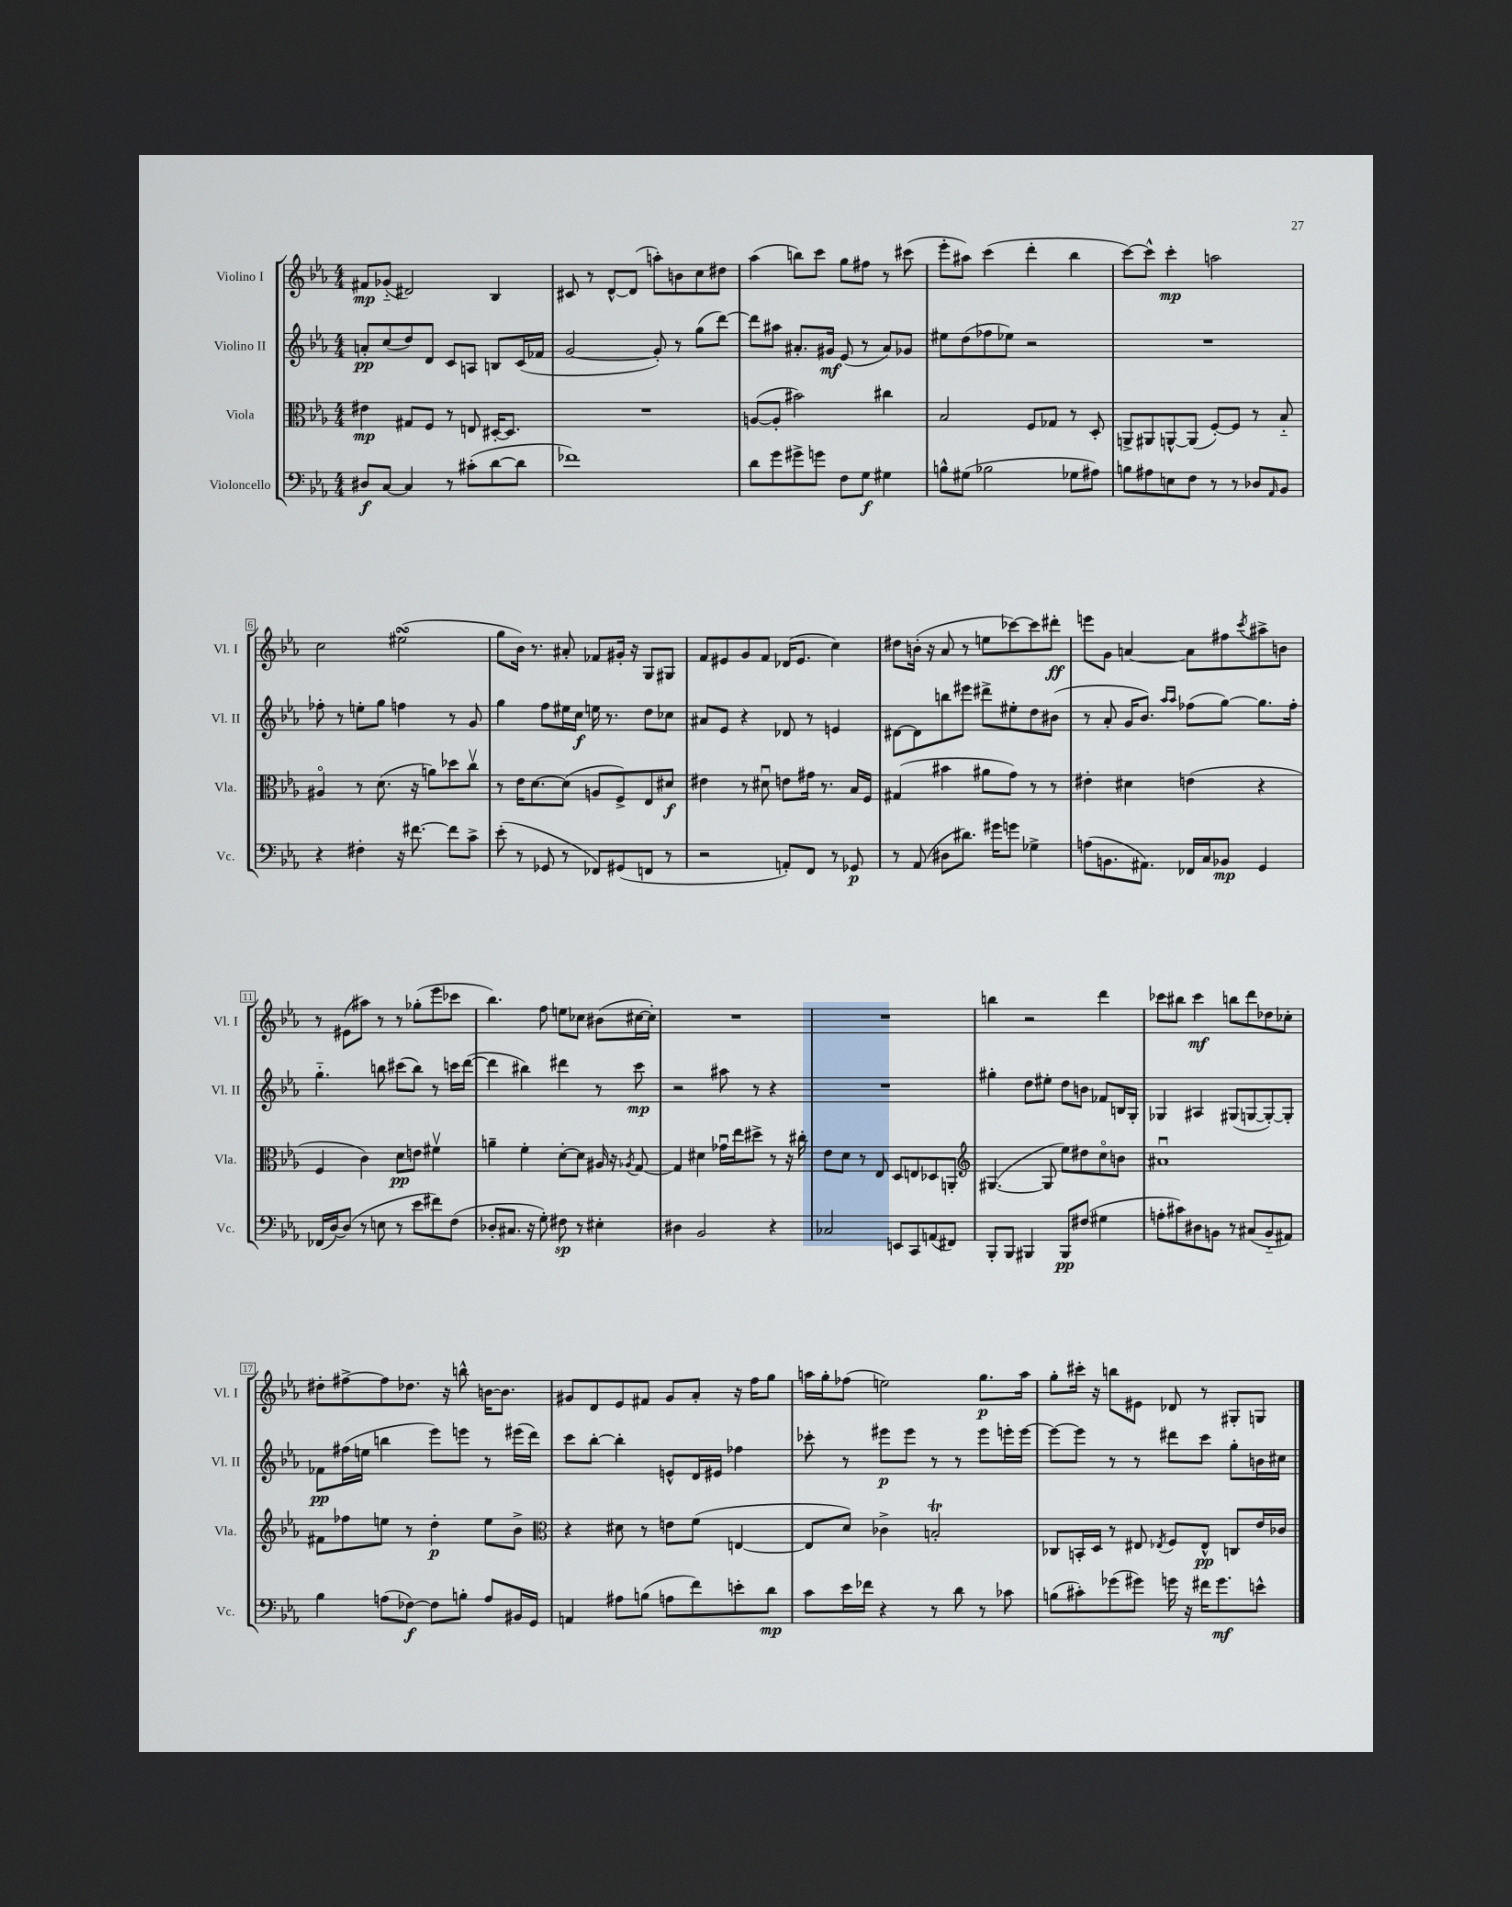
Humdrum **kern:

**kern	**kern	**kern	**kern
*staff4	*staff3	*staff2	*staff1
*clefF4	*clefC3	*clefG2	*clefG2
*k[b-e-a-]	*k[b-e-a-]	*k[b-e-a-]	*k[b-e-a-]
*M4/4	*M4/4	*M4/4	*M4/4
8D#	4e#	8a'	8f#
[8C	.	(8cc	(8g-'~
4C]	8G#	8dd)	2d#)
.	8F	8d	.
8r	8r	8c	.
(8c#'	8E	8A	.
[8d	[16D#'	8B	4B-
.	8.D#]	.	.
8d]	.	(16c	.
.	.	16f-	.
=	=	=	=
1f-)	1r	[2g	8c#
.	.	.	8r
.	.	.	[8d^^
.	.	.	(8d]
.	.	8g'])	8aa')
.	.	8r	8b
.	.	(8gg	8cc
.	.	[8ddd)	8dd#
=	=	=	=
8d	([8A	8ddd]	(4aa-
8g	8A']	8aa#	.
8g#^	2b#)	8.a#'	8bb)
8g	.	.	8ccc
.	.	16g#	.
8F	.	(8e-	8gg
8G	.	8r	8ff#
4G#	4cc#	8a#)	8r
.	.	8g-	(8ccc#
=	=	=	=
8B^^	2B-	8ee#	8eee-'
(8G#	.	(8dd	8aa#)
2B-	.	8ff-	(4ccc
.	.	8ee-)	.
.	8F	2r	4ddd'
.	8G-	.	.
8G-	8r	.	4bb-
8A#)	8D'	.	.
=	=	=	=
8B	8AA^	1r	[8ccc)
8A#	8AA#	.	8ccc^^]
8E	[8AA^^	.	4ccc'
8F	(8AA]	.	.
8r	[8F')	.	2aa
8r	8F]	.	.
8D-	8r	.	.
16qqAA-	.	.	.
8BB-	8B-'~	.	.
=	=	=	=
4r	4A#o	8ff-'	2cc
.	.	8r	.
4F#'	8r	8ee'	.
.	(8.d	8gg	.
16r	.	4ff	(2ee#
[8.f#	16r	.	.
.	8a)	.	.
8f#]	8dd-	8r	.
8c^	8ccv	8g	.
=	=	=	=
(8e-'	8r	4gg	8gg
8r	16e-	.	16b-)
.	[8.d	.	8.r
8GG-	.	8ff	.
8r	(8d]	16ee#	8a#'
.	.	16cc	.
8FF-)	8A	16ee	8f-
.	.	8.r	.
(8GG#	8F^)	.	16g#'
.	.	.	16r
8FF	8E-	8dd	8G
8r	8d#	8cc-	8G#
=	=	=	=
2r	4e#	8a#	8f
.	.	8e-	8e#
.	8r	4r	8g
.	8d#u	.	8f
8AA')	8e	8d-	(16d-
.	.	.	8.e#
8FF	16g#	8r	.
.	8.r	.	.
8r	.	4e	4cc)
8GG-	16B-	.	.
.	16F	.	.
=	=	=	=
8r	(4G#	[8d#	8dd#
(8AA-	.	8d#]	(16b'
.	.	.	16r
8D#	4b#	8bb	8a-
8.d#)	.	8eee#	8r
.	8a#	8ddd#^	8ee
16g#	.	.	.
8g	8g)	8ee#'	[8ccc-)
4G-^	8r	8dd	8ccc-]
.	8r	(8b#	8ddd#'
=	=	=	=
(8A	4e#'	8r	8eee
8.BB	.	8a-'	8g
.	4d#	16g	[4a
8.AA#)	.	8.b-)	.
.	.	16qqaa-	.
.	.	16qqaa-	.
16FF-	(4e	(8ff-	8a]
16C	.	.	.
8BB-	.	[8gg)	8ff#
.	.	.	8qccc
4GG	4r	8.gg]	8aa#^
.	.	.	8b
.	.	16ff-'	.
=	=	=	=
(16FF-	4F	4.gg'~	8r
[16D)	.	.	.
(8D]	.	.	(8e#
8r	4c)	.	8aa#)
8E	.	8bb	8r
8r	8d	(8ccc#	8r
8e-	8e	8bb)	(8gg-'
8f#)	4f#v	8r	8eee-
(8F	.	16ccc	8ccc-
.	.	([16ddd	.
=	=	=	=
8D-'	4a~	4ddd]	4.bb-)
8.C#	.	.	.
.	4f'	4bb#)	.
16r	.	.	.
8G')	.	.	8ff
8F#	[8d'	4ddd#	8ee
8r	8d]	.	8cc-
4E#'	16A#	8r	(8b#
.	16r	.	.
.	8qA-	.	.
.	[8G	8ccc	[16cc#
.	.	.	16cc#'])
=	=	=	=
4D#	4G]	2r	1r
2BB-	4d#	.	.
.	16g-u	8aa#	.
.	16ee-	.	.
.	8dd#^	8r	.
4r	8r	4r	.
.	16r	.	.
.	16cc#'	.	.
=	=	=	=
2C-	8e-	1r	1r
.	8d	.	.
.	8r	.	.
.	8E-	.	.
8EE	8D	.	.
8CC	8E	.	.
(8AA	8D-	.	.
8FF#)	8AA'	.	.
=	=	=	=
*	*clefG2	*	*
8BBB-'	([4.G#	4gg#'	4bb
8BBB-	.	.	.
4BBB#	.	8dd	2r
.	8G#]	8ee#'	.
8BBB#	8ee-)	8dd	.
(8F#	8dd#	8b	.
4G#	8cco	8f-	4ddd
.	8b	16B	.
.	.	16G'	.
=	=	=	=
8A'	1a#u	4G-	8ccc-
8c#)	.	.	8bb#
8D#	.	4A#	4ccc-
8BB	.	.	.
8r	.	(8G#	8bb
(8C#	.	[8G	8ddd
8BB'~	.	8G'_)	8dd-
8AA#)	.	8G']	8cc-'
=	=	=	=
4B-	8f#	8f-	8dd#'
.	8ff-	(16ff#	[8ff#^
.	.	16ee	.
(8A	8ee	4bb	8ff#]
[8F-)	8r	.	8.dd-
8F-]	4dd'	8eee-)	.
.	.	.	16r
8B'	.	8eee	8bb^^
8A	8ee	8r	[16b
.	.	.	8.b]
16BB#	8b-^	(16eee#	.
16GG	.	16ddd)	.
=	=	=	=
*	*clefC3	*	*
4AA	4r	8ccc	8g#
.	.	[8bb-'	8d
8A#	8d#	4bb-']	8e-
(8B	8r	.	8f#
8A	8e	8e^^	8g#
8f)	(8f	16d	8a-'
.	.	16e#	.
8e'	[4E	4ff-	16r
.	.	.	16ff
8d	.	.	8gg
=	=	=	=
8c	8E]	8ccc-'	16aa
.	.	.	16gg'
16e-	8d)	8r	(8ff-
16f-	.	.	.
4r	4c-^	8eee#	2ee)
.	.	8eee#	.
8r	2B'	8r	.
8d	.	8r	.
8r	.	8eee#	8.gg
8c-	.	16eee'	.
.	.	[16eee	16aa
=	=	=	=
(8B	8C-	8eee_	8gg'
8c#')	16BB'	8eee]	16ccc#'
.	16D	.	16r
(8g-	8r	8r	8bb
8g#)	8E#	8r	8e#
.	8qE-	.	.
16g	8F	8ddd#	8d-
16r	.	.	.
16f#	8E-^^	8ccc	8r
8.g	.	.	.
.	8C	8gg'	8G#'
8e^^	16e-	16b	8G
.	16c-	16cc#	.
==	==	==	==
*-	*-	*-	*-
